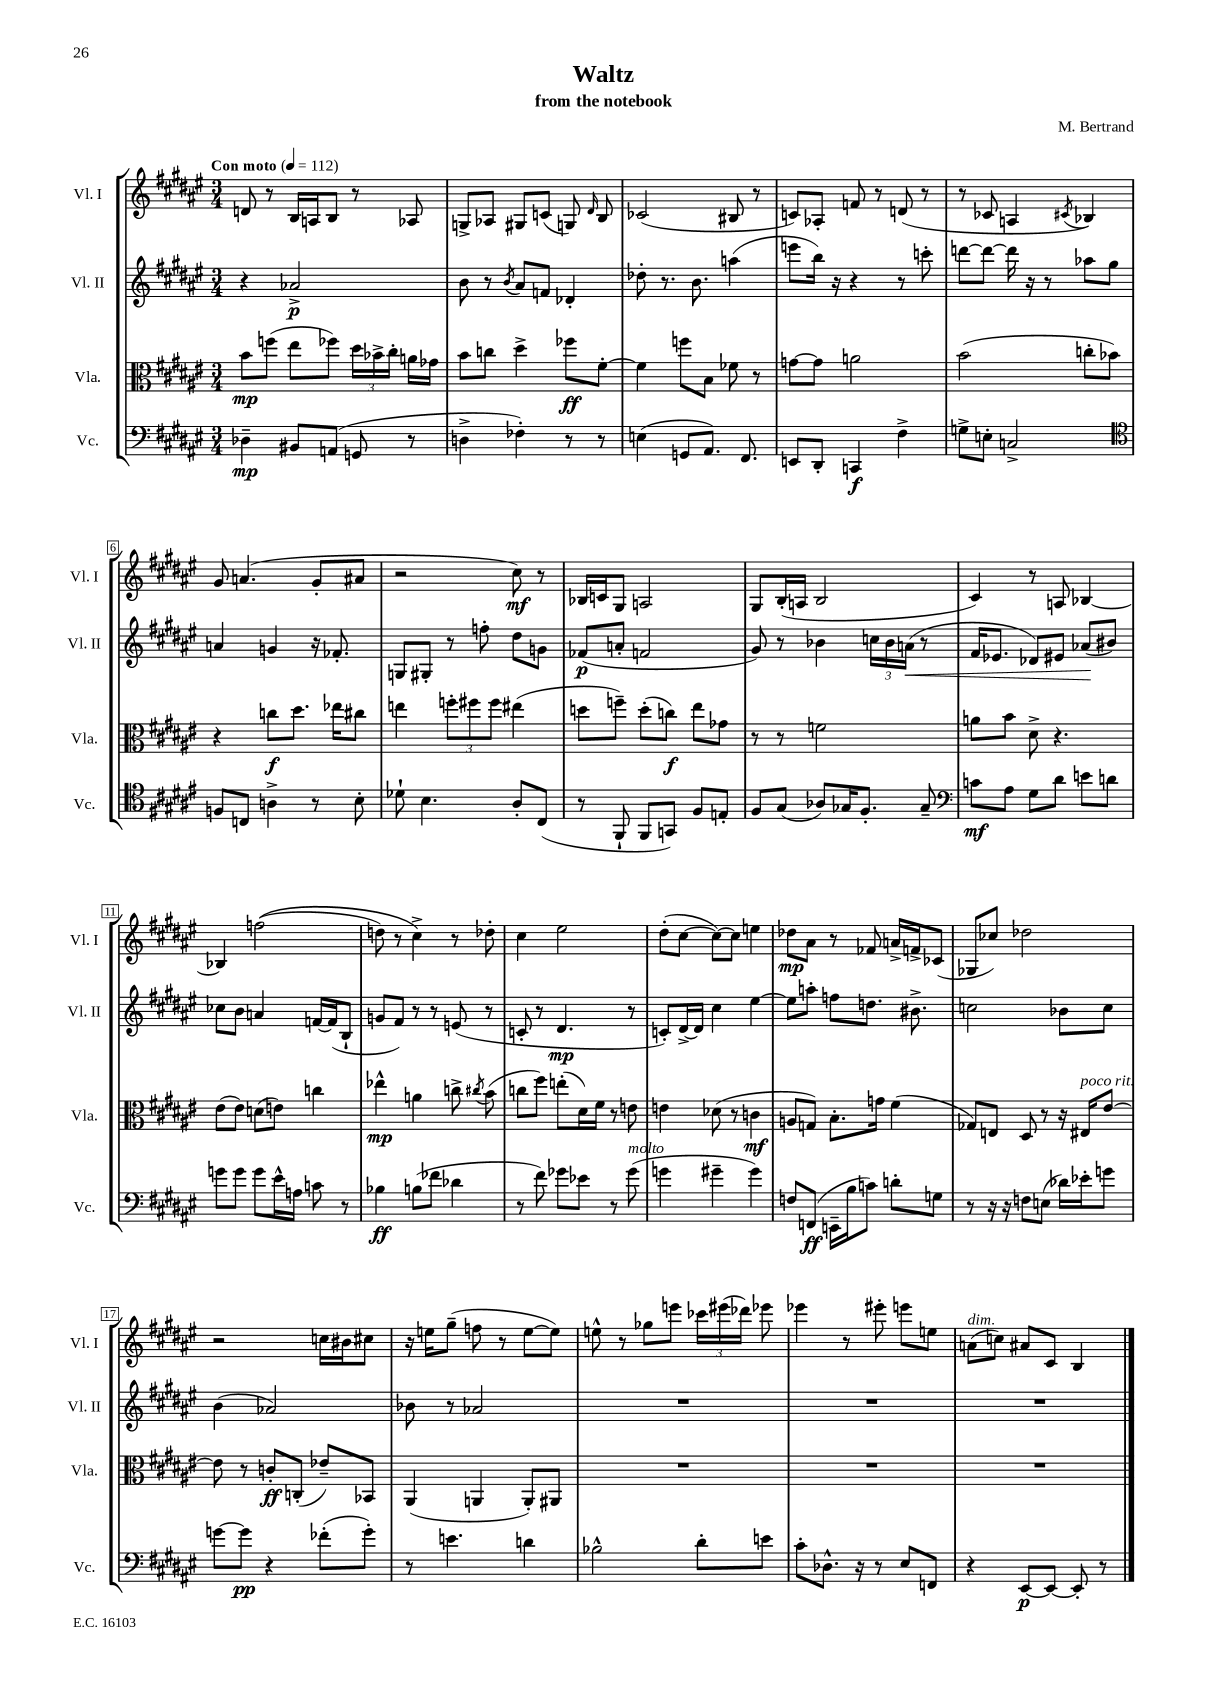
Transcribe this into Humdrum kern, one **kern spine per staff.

**kern	**kern	**kern	**kern
*staff4	*staff3	*staff2	*staff1
*clefF4	*clefC3	*clefG2	*clefG2
*k[f#c#g#d#a#e#]	*k[f#c#g#d#a#e#]	*k[f#c#g#d#a#e#]	*k[f#c#g#d#a#e#]
*M3/4	*M3/4	*M3/4	*M3/4
*MM112	*MM112	*MM112	*MM112
4D-~	8b	4r	8d
.	(8ff	.	8r
8BB#	8ee#	2a-^	16B
.	.	.	16A
(8AA	8ff-)	.	8B
8GG	24dd#	.	8r
.	24b-^	.	.
.	24cc#'	.	.
8r	16a	.	8A-
.	16g-	.	.
=	=	=	=
4D^	8b	8b	8G^
.	8cc	8r	8A-
.	.	8qb	.
4F-')	4dd#^	8a#	8G#
.	.	8f	(8c
8r	8ff-	4d-'	8G)
.	.	.	16qqd#
8r	[8f#'	.	8B
=	=	=	=
(4E	4f#]	8dd-'	(2c-
.	.	8.r	.
8GG	8ff	.	.
.	.	8.b	.
8.AA#)	8B	.	.
.	8f-	(4aa	8B#
8.FF#	.	.	.
.	8r	.	8r
=	=	=	=
8EE	[8g	8eee	8c)
8DD#'	8g]	16bb)	8A-'
.	.	16r	.
4CC	2a	4r	8f
.	.	.	8r
4F#^	.	8r	(8d
.	.	8ccc'	8r
=	=	=	=
8G^	(2b	[8ddd	8r
8E'	.	8ddd_	8c-
2C^	.	16ddd]	4A
.	.	16r	.
.	.	8r	.
.	.	.	8qc#
.	8cc'	8aa-	4B-)
.	8b-)	8gg#	.
=	=	=	=
*clefC4	*	*	*
8F	4r	4a	8g#
8C	.	.	(4.a
4A^	8cc	4g	.
.	8.dd#	.	.
8r	.	16r	8g#'
.	16ee-	8.f-'	.
8B'	8cc#	.	8a#
=	=	=	=
8d-`	4ee	8G	2r
4.B	.	8G#'	.
.	12ff'	8r	.
.	12ff#	.	.
.	.	8ff'	.
.	12ff#	.	.
8A#'	(4ee#	8dd#	8cc#)
(8C#	.	8g	8r
=	=	=	=
8r	8dd	(8f-	16B-
.	.	.	16c
8FF#`	8ff~)	8a'	8G#
8FF#	(8dd'	2f	2A
8GG)	8cc)	.	.
8F#	8ee#	.	.
8E'	8g-	.	.
=	=	=	=
8F#	8r	8g#)	8G#
(8G#	8r	8r	(16B'
.	.	.	16A
8A-)	2f	4b-	2B
16G-	.	.	.
8.F#'	.	.	.
.	.	24cc	.
.	.	24b-	.
.	.	(24a	.
8G-~	.	8r	.
=	=	=	=
*clefF4	*	*	*
8c	8a	16f#	4c#)
.	.	8.e-	.
8A#	8b	.	.
8G#	8d#^	8d-)	8r
8d#	4.r	8e#	8A
8e	.	(8a-	[4B-
8d	.	8b#)	.
=	=	=	=
8g	(8e#	8cc-	4B-]
8g	8e#)	8b	.
8g	(8d	4a	&((2ff
16e#^^	8e)	.	.
16A	.	.	.
8c	4cc	[16f	.
.	.	(16f]	.
8r	.	8B`	.
=	=	=	=
4B-	4ee-^^	8g	8dd)
.	.	8f#)	8r
(8B	4a	8r	4cc#^&)
8f-	.	8r	.
4d-	8cc^	(8e	8r
.	8qcc#	.	.
.	(8b	8r	8dd-'
=	=	=	=
8r	8cc	8c'	4cc#
8f#)	8ff#)	8r	.
8g-	(8ee'	4.d#	2ee#
8e-	16d#)	.	.
.	16f#	.	.
8r	8r	.	.
(8g-	8e	8r	.
=	=	=	=
4g	4e	8c')	(8dd#'
.	.	[16d#^	[8cc#
.	.	16d#]	.
4g#~	(8d-	4cc#	8cc#_)
.	8r	.	8cc#]
4g#)	4c	[4ee#	4ee
=	=	=	=
8F	8A	8ee#]	8dd-
(8FF	8G)	8aa'	8a#
16EE~	8.B'	8ff	8r
16B	.	.	.
8c)	.	8.dd	8f-
.	16g	.	.
8d'	(4f#	.	16a^
.	.	8.b#^	16f^
8G	.	.	(8c-
=	=	=	=
8r	8G-)	2cc	8G-
16r	8E	.	8cc-)
16r	.	.	.
8F	8D#	.	2dd-
(8E	8r	.	.
16d-)	16r	8b-	.
16e-'	16E#	.	.
8g	[8e#	8cc	.
=	=	=	=
[8g	8e#]	(4b	2r
8g]	8r	.	.
4r	8c'	2a-)	.
.	(8C'	.	.
(8f-'	8e-~)	.	16cc
.	.	.	16b#
8g')	8BB-	.	8cc#
=	=	=	=
8r	(4AA#	8b-	16r
.	.	.	16ee
4.e	.	8r	(8gg#~
.	4AA	2a-	8ff
.	.	.	8r
4d	8AA')	.	[8ee
.	8AA#	.	8ee])
=	=	=	=
2B-^^	2.r	2.r	8ee^^
.	.	.	8r
.	.	.	8gg-
.	.	.	8eee
8d#'	.	.	24ccc-
.	.	.	(24eee#
.	.	.	24ddd-)
8e	.	.	8eee-
=	=	=	=
8c#'	2.r	2.r	4eee-
8.D-^^	.	.	.
.	.	.	8r
16r	.	.	.
8r	.	.	8eee#'
8E#	.	.	8eee
8FF	.	.	8ee
=	=	=	=
4r	2.r	2.r	(8a
.	.	.	8cc)
[8EE#	.	.	8a#
8EE#_	.	.	8c#
8EE#']	.	.	4B
8r	.	.	.
==	==	==	==
*-	*-	*-	*-
